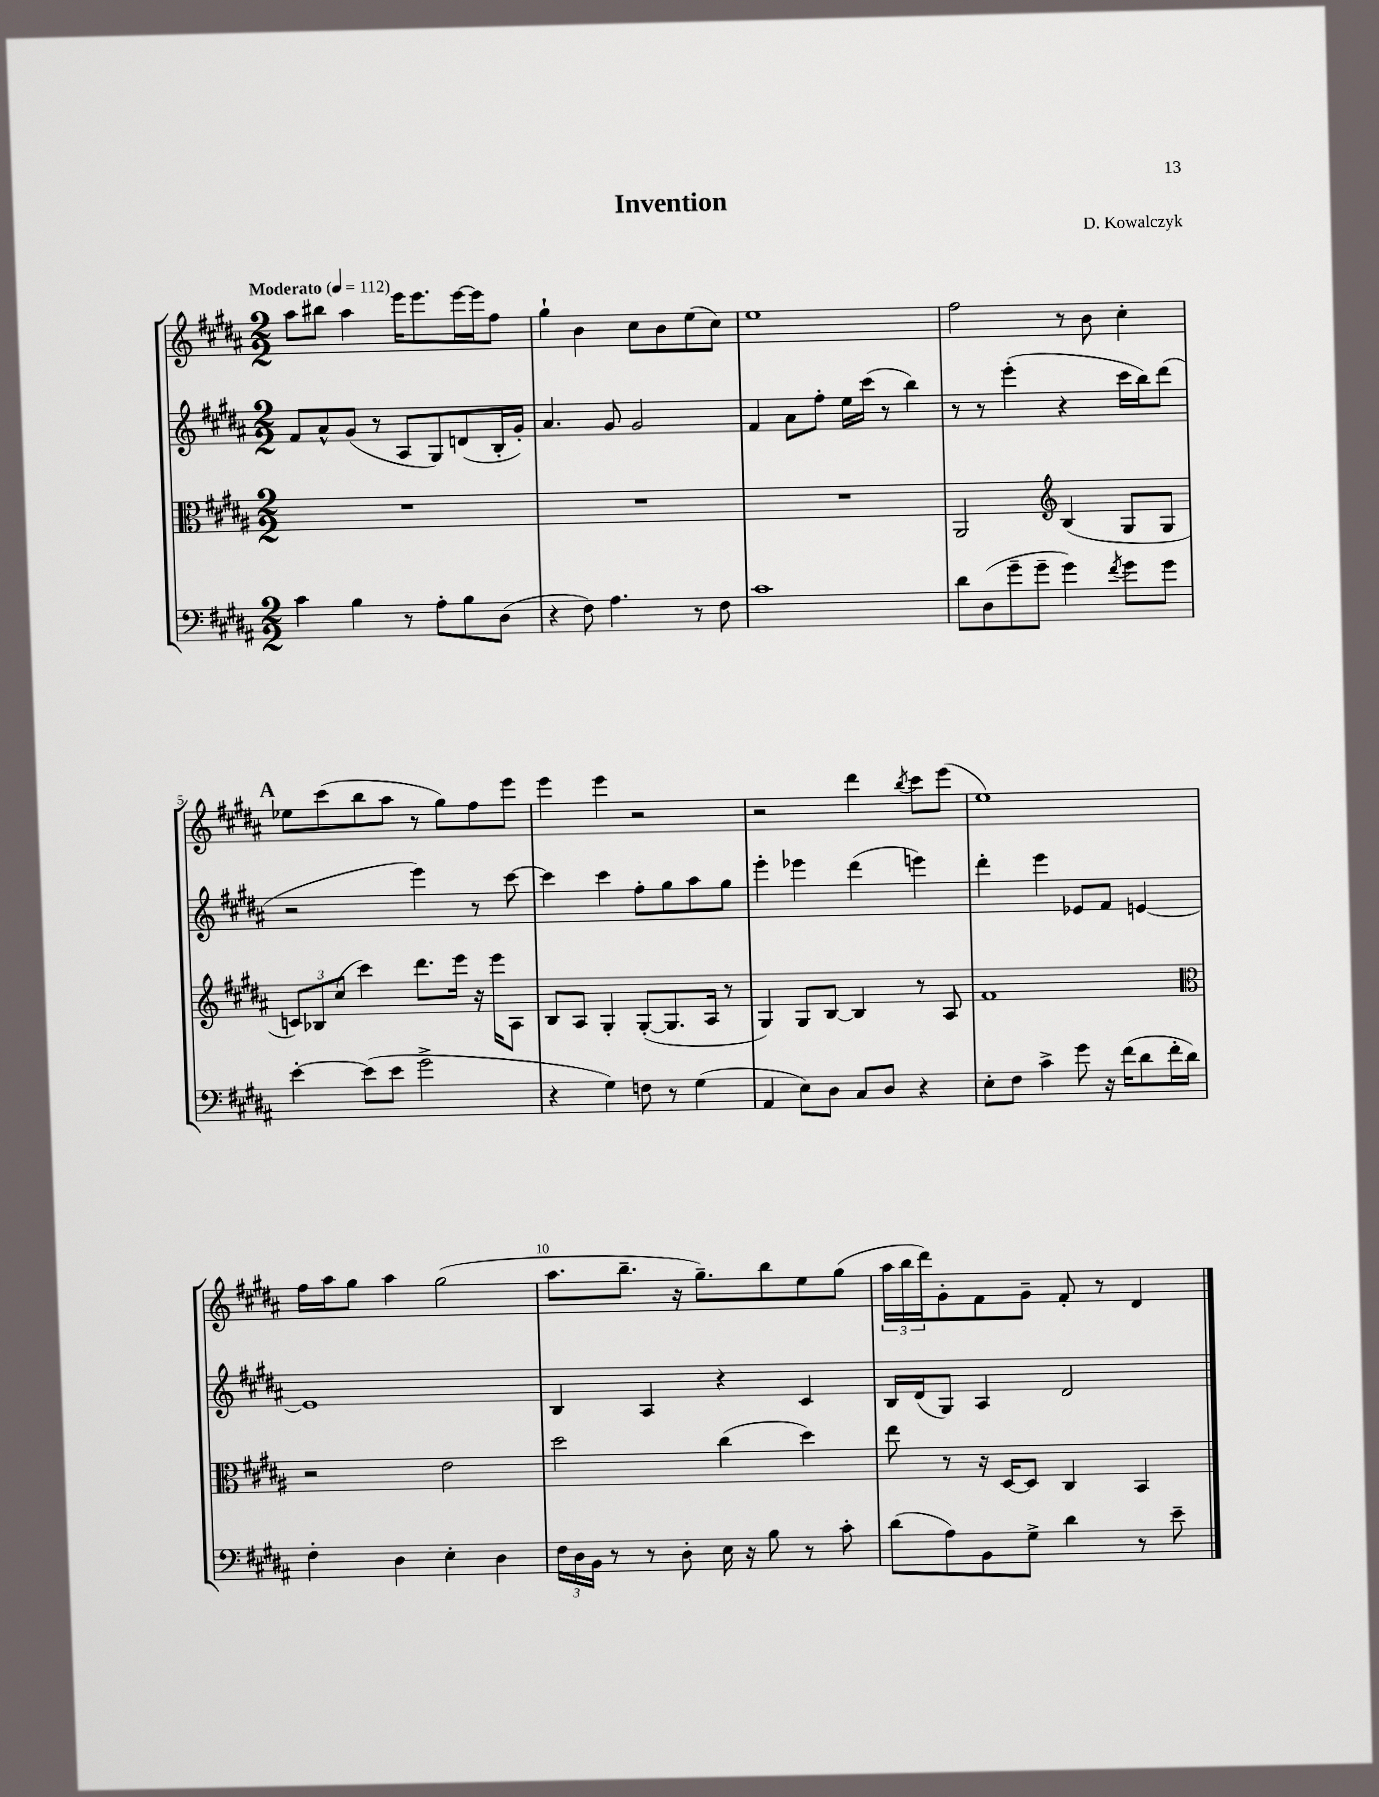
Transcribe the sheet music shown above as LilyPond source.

\header { title = "Invention" composer = "D. Kowalczyk" }
<<
\new StaffGroup <<
\new Staff = "s0" {
    \clef treble \key b \major \numericTimeSignature \time 2/2 \tempo "Moderato" 4 = 112
    ais''8 bis''8 ais''4 e'''16 e'''8. e'''16~ e'''16 fis''8 |
    gis''4-! b'4 cis''8 b'8 e''8( cis''8) |
    e''1 |
    fis''2 r8 b'8 cis''4-. |
    \mark \markup { \bold "A" } ees''8 cis'''8( b''8 ais''8 r8 gis''8) fis''8 e'''8 |
    e'''4 e'''4 r2 |
    r2 dis'''4 \acciaccatura { b''8 } cis'''8 e'''8( |
    e''1) |
    fis''16 ais''16 gis''8 ais''4 gis''2( |
    ais''8. b''8.-- r16 gis''8.--) b''8 e''8 gis''8( |
    \tuplet 3/2 { ais''16 b''16 dis'''16) } gis'8-. fis'8 gis'8-- fis'8-. r8 dis'4 \bar "|." |
}
\new Staff = "s1" {
    \clef treble \key b \major \numericTimeSignature \time 2/2
    fis'8 ais'8-^ gis'8( r8 ais8 gis8) d'8( b16-. gis'16-.) |
    ais'4. gis'8 gis'2 |
    fis'4 ais'8 fis''8-. e''16 cis'''16( r8 b''4) |
    r8 r8 e'''4-.( r4 cis'''16 b''16) dis'''8( |
    \mark \markup { \bold "A" } r2 e'''4) r8 cis'''8~ |
    cis'''4 cis'''4 fis''8-. gis''8 ais''8 gis''8 |
    e'''4-. ees'''4 dis'''4( e'''4) |
    dis'''4-. e'''4 ees'8 fis'8 e'4~ |
    e'1 |
    b4 ais4 r4 cis'4 |
    b16 dis'16( gis8) ais4 dis'2 \bar "|." |
}
\new Staff = "s2" {
    \clef alto \key b \major \numericTimeSignature \time 2/2
    R1 |
    R1 |
    R1 |
    ais,2 \clef treble b4( gis8 gis8 |
    \mark \markup { \bold "A" } \tuplet 3/2 { c'8) bes8 cis''8( } cis'''4) dis'''8. e'''16 r16 e'''16 ais8 |
    b8 ais8 gis4-. gis8~-.( gis8. ais16 r8 |
    gis4) gis8 b8~ b4 r8 ais8 |
    fis'1 |
    \clef alto r2 e'2 |
    dis''2 cis''4( dis''4) |
    e''8 r8 r16 dis16~ dis8 cis4 b,4 \bar "|." |
}
\new Staff = "s3" {
    \clef bass \key b \major \numericTimeSignature \time 2/2
    cis'4 b4 r8 ais8-. b8 dis8( |
    r4 fis8) ais4. r8 fis8 |
    cis'1 |
    dis'8 dis8( gis'8-- gis'8-- gis'4) \acciaccatura { fis'8 } gis'8 gis'8 |
    \mark \markup { \bold "A" } e'4~-. e'8( e'8 gis'2-> |
    r4 gis4) f8 r8 gis4( |
    ais,4 e8) dis8 cis8 dis8 r4 |
    e8-. fis8 cis'4-> gis'8 r16 fis'16( dis'8 fis'16-. dis'16) |
    fis4-. dis4 e4-. dis4 |
    \tuplet 3/2 { fis16 dis16 b,16 } r8 r8 dis8-. e16 r16 b8 r8 cis'8-. |
    dis'8( ais8) b,8 gis8-> dis'4 r8 e'8-- \bar "|." |
}
>>
>>
\layout { \context { \Score \override BarNumber.break-visibility = ##(#f #t #t) barNumberVisibility = #(every-nth-bar-number-visible 5) } }
